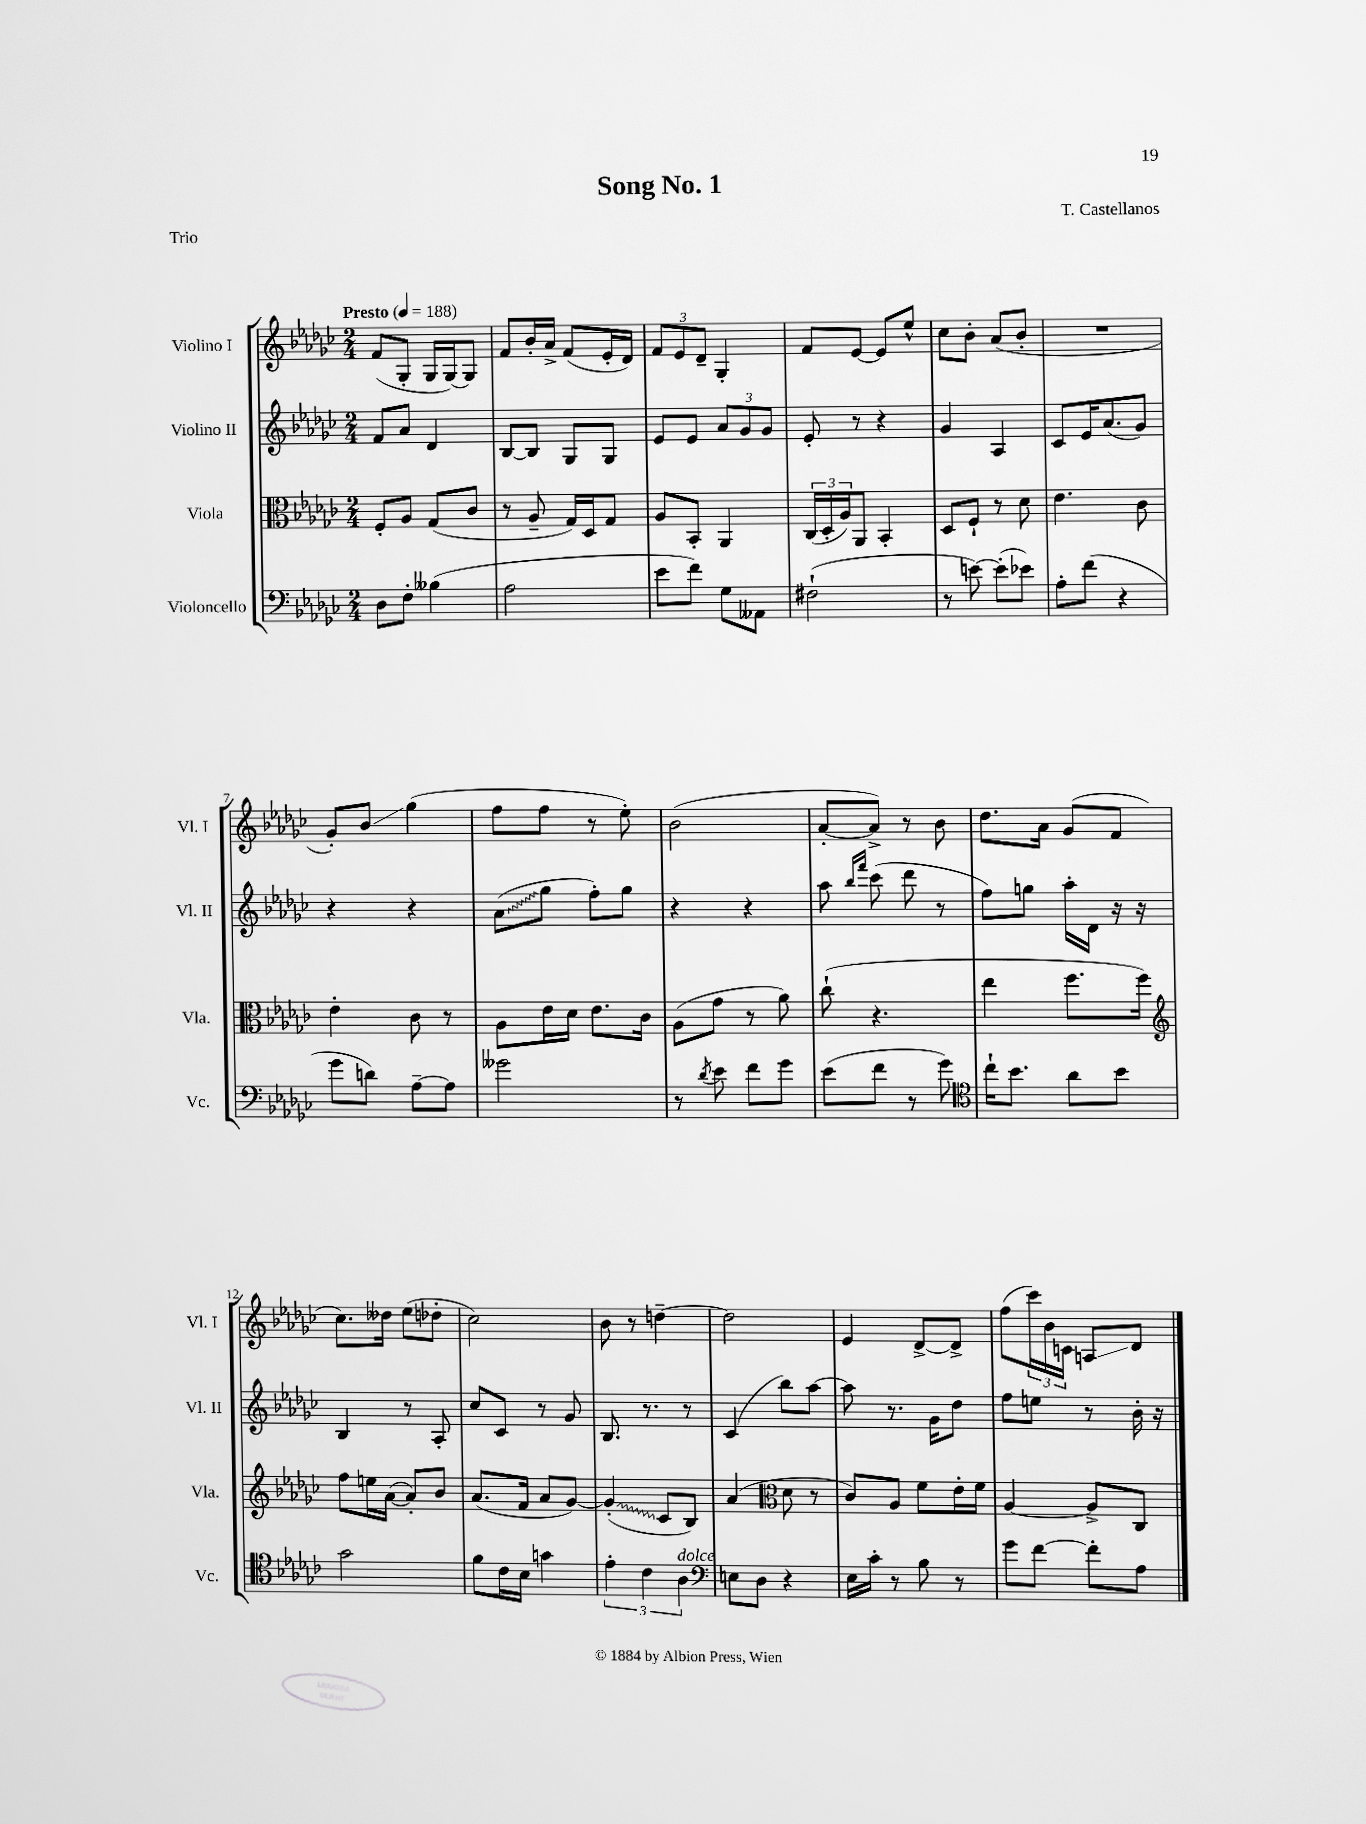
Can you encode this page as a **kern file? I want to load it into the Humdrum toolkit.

**kern	**kern	**kern	**kern
*staff4	*staff3	*staff2	*staff1
*clefF4	*clefC3	*clefG2	*clefG2
*k[b-e-a-d-g-c-]	*k[b-e-a-d-g-c-]	*k[b-e-a-d-g-c-]	*k[b-e-a-d-g-c-]
*M2/4	*M2/4	*M2/4	*M2/4
*MM188	*MM188	*MM188	*MM188
8D-	8F'	8f	(8f
8F'	8A-	8a-	8G-'
(4B--	(8G-	4d-	16G-
.	.	.	[16G-)
.	8c-	.	8G-]
=	=	=	=
2A-	8r	[8B-	8f
.	8A-~	8B-]	16b-'
.	.	.	16a-^
.	16G-)	8G-	(8f
.	16D-	.	.
.	8G-	8G-	16e-'
.	.	.	16d-)
=	=	=	=
8e-	8A-	8e-	12f
.	.	.	12e-
8f)	8BB-'	8e-	.
.	.	.	12d-~
8G-	4AA-	12a-	4G-'
.	.	12g-	.
8AA--	.	.	.
.	.	12g-	.
=	=	=	=
(2F#`	(24C-	8e-'	8f
.	24D-'	.	.
.	24A-)	.	.
.	8AA-	8r	[8e-
.	4BB-'	4r	8e-]
.	.	.	8ee-^^
=	=	=	=
8r	8D-	4g-	8cc-
[8e)	8F`	.	8b-'
(8e']	8r	4A-	(8a-
8e-)	8d-	.	8b-'
=	=	=	=
8A-'	4.e-	8c-	2r
(8f	.	16e-	.
.	.	(8.a-	.
4r	.	.	.
.	8c-	8g-)	.
=	=	=	=
8g-	4e-'	4r	8g-')
8d)	.	.	8b-
[8A-~	8c-	4r	(4gg-
8A-]	8r	.	.
=	=	=	=
2g--	8A-	(8a-	8ff
.	16e-	8gg-	8ff
.	16d-	.	.
.	8.e-	8ff')	8r
.	.	8gg-	8ee-')
.	16c-	.	.
=	=	=	=
8r	(8A-	4r	(2b-
8qd-	.	.	.
8e-	8g-	.	.
8f	8r	4r	.
8g-	8a-)	.	.
=	=	=	=
(8e-	(8cc-`	8aa-	[8a-'
.	.	16qqbb-	.
.	.	16qqfff	.
8f	4.r	(8ccc-	8a-^])
8r	.	8ddd-	8r
8g-)	.	8r	8b-
=	=	=	=
*clefC4	*	*	*
16cc-`	4ee-	8ff)	8.dd-
8.b-	.	.	.
.	.	8gg	.
.	.	.	16a-
8a-	8.ff	16aa-'	(8g-
.	.	16d-	.
8b-	.	16r	8f
.	16ff)	16r	.
=	=	=	=
*	*clefG2	*	*
2g-	8ff	4B-	8.cc-)
.	16ee	.	.
.	([16a-	.	16dd--
.	8a-'])	8r	(8ee-
.	8b-	8A-'	8dd-'
=	=	=	=
8f	(8.a-	8cc-	2cc-)
16c-	.	8c-	.
16B-	16f	.	.
4g	8a-	8r	.
.	[8g-)	8g-	.
=	=	=	=
6e-'	(4g-']	8.B-	8b-
.	.	.	8r
6c-	.	.	.
.	.	8.r	.
.	8c-	.	[4dd~
6A-	.	.	.
.	8B-)	8r	.
=	=	=	=
*clefF4	*	*	*
8E	(4a-	(4c-	2dd]
8D-	.	.	.
*	*clefC3	*	*
4r	8d-	8bb-)	.
.	8r	[8aa-	.
=	=	=	=
16E-	8c-)	8aa-]	4e-
16c-'	.	.	.
8r	8A-	8.r	.
8B-	8f	.	[8d-^
.	.	16g-	.
8r	16e-'	8dd-	8d-^]
.	16f	.	.
=	=	=	=
8g-	[4A-	8ff	(8ff
[8f	.	8ee	24ccc-)
.	.	.	24b-
.	.	.	24c
8f']	8A-^]	8r	8A
8A-	8C-	16b-'	8d-
.	.	16r	.
==	==	==	==
*-	*-	*-	*-
